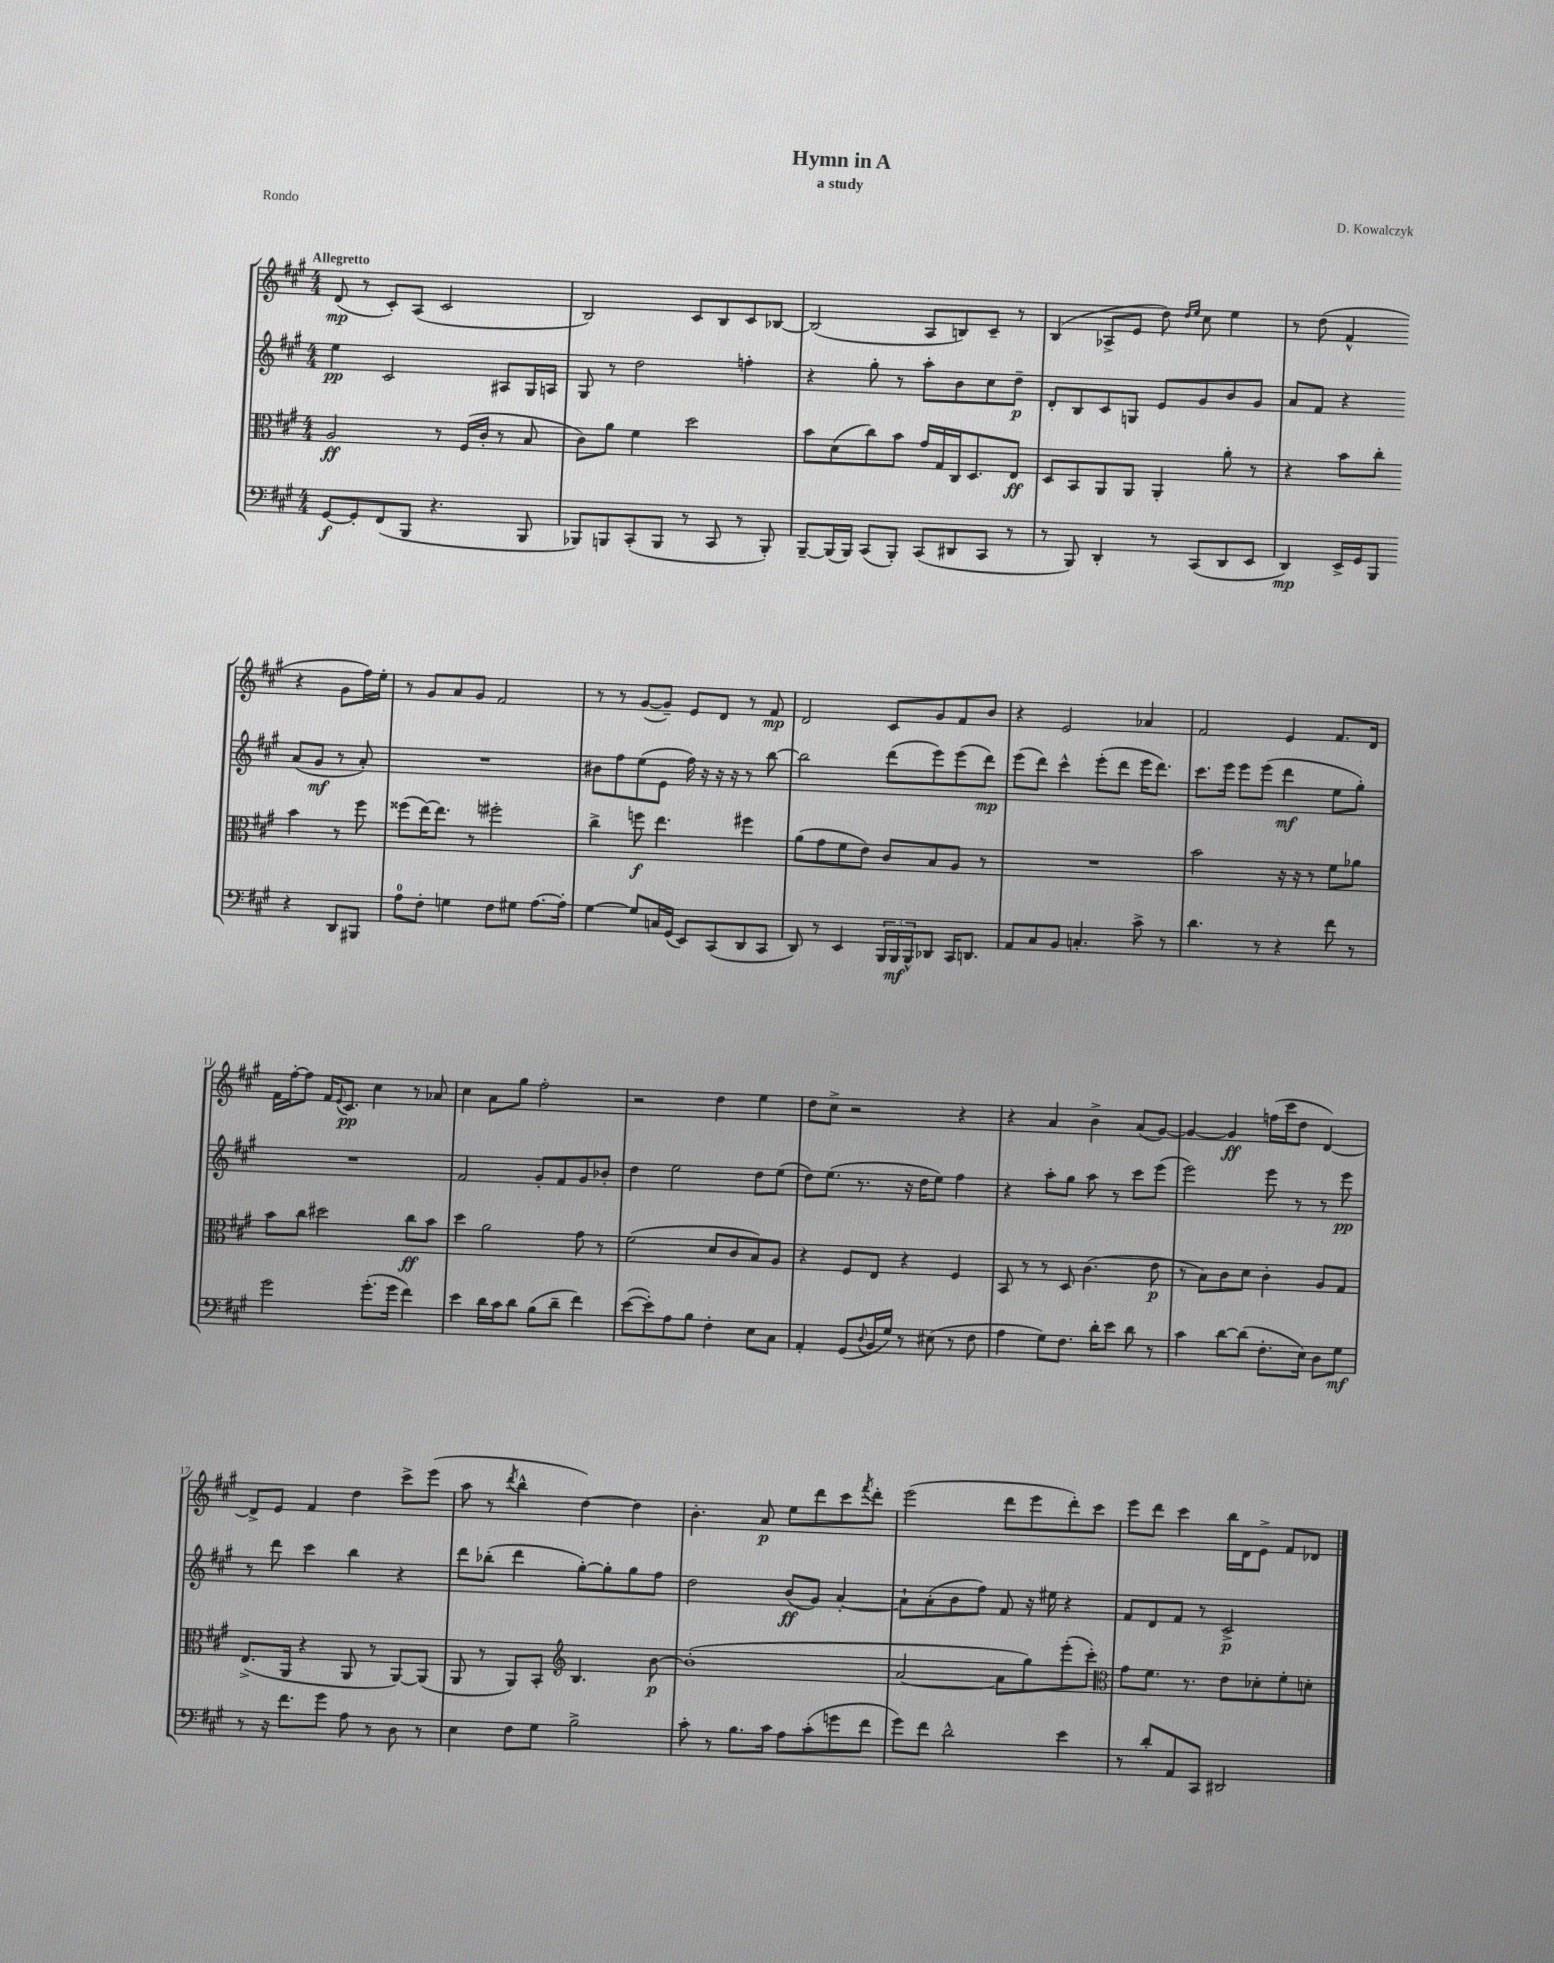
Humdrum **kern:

**kern	**kern	**kern	**kern
*staff4	*staff3	*staff2	*staff1
*clefF4	*clefC3	*clefG2	*clefG2
*k[f#c#g#]	*k[f#c#g#]	*k[f#c#g#]	*k[f#c#g#]
*M4/4	*M4/4	*M4/4	*M4/4
[8GG#/L	2A/	4ee\	(8d/
8GG#'/]	.	.	8r
(8FF#/	.	2c#/	8c#'/L)
8BBB/J	.	.	(8A/J
4.r	8r	.	2c#/
.	(16F#/LL	.	.
.	16c#'/JJ	.	.
.	8r	8A#/L	.
8BBB/	8B/	16G#/L	.
.	.	16A/JJ	.
=	=	=	=
8BBB-/L)	8c#\L)	8G#/	2B/)
8BBB/	8a\J	8r	.
(8CC#'/	4f#\	2dd\	.
8BBB/J	.	.	.
8r	2dd\	.	8c#/L
8CC#/	.	.	8B/
8r	.	4ff'\	8c#/
8BBB'/)	.	.	[8B-/J
=	=	=	=
[8BBB~/L	8b\L	4r	(2B-/]
(16BBB/]L	(8d\	.	.
16BBB/JJ)	.	.	.
(8CC#/L	8cc#\)	8gg#'\	.
8BBB'/J)	8b\J	8r	.
(8CC#/L	16g#/LL	8aa'\L	8A/L
.	16G#/	.	.
8DD#/	16C#/J	8b\	8B/)
.	8.D/	.	.
8CC#/J	.	8cc#\	8c#~/J
8r	8E/J	8dd~\J	8r
=	=	=	=
8r	8D/L	8d'/L	(4B/
8BBB/)	8BB/	8B/	.
4DD'/	8AA/	8c#/	8A-^/L
.	8AA/J	8G/J	8e/J
8r	4AA'/	8e/L	8dd\)
.	.	.	16qqdd/LL
.	.	.	16qqee/JJ
(8CC#/L	.	8g#/	8cc#\
8DD/	8a'\	8b/	4ee\
8EE/J	8r	8g#/J	.
=	=	=	=
4DD/)	4r	8a/L	8r
.	.	8f#/J	(8dd\
16EE^/LL	8b\L	4r	4f#^^/
16GG#/J	.	.	.
8BBB/J	8cc#'\J	.	.
4r	4b\	(8a/L	4r
.	.	8g#/J	.
8DD/L	8r	8r	8g#\L
8BBB#/J	8ff#\	8a'/)	16ff#\L)
.	.	.	16ee'\JJ
=	=	=	=
8A\L	(8ff##\L	1r	8r
8F#'\J	[16ee\K)	.	8g#/L
.	8.ee\]J	.	.
4G\	.	.	8a/
.	8r	.	8g#/J
8F#\L	2ff#'\	.	2f#/
8G#\J	.	.	.
[8.A\L	.	.	.
16A'\]Jk	.	.	.
=	=	=	=
[4G#\	4cc#^\	8b#\L	8r
.	.	8ff#\	8r
8G#/]L	8ff\	(8ee\	([8g#/L
16C/L	4.ee\	8e\J	8g#~/]J)
(16GG#/JJ	.	.	.
8EE/L)	.	16ff#\)	8e/L
.	.	16r	.
(8CC#/	.	16r	8d/J
.	.	16r	.
8DD/	4ff#\	8r	8r
8CC#/J	.	[8bb\	8f#/
=	=	=	=
8DD/)	(8a\L	2bb\]	2d/
8r	8g#\	.	.
4EE/	8f#\	.	.
.	8e\J)	.	.
24BBB/LL	8c#/L	(8ddd\L	8c#/L
24BBB/	.	.	.
24BBB^^/J	.	.	.
8DD-/J	8B/	8eee\)	8g#/
16CC#/LK	8A/J	(8eee\	8f#/
8.DD/J	.	.	.
.	8r	8ddd\J)	8b/J
=	=	=	=
8AA/L	1r	(8eee\L	4r
8C#/	.	8ddd\J)	.
8BB/J	.	4ccc#^^\	2e/
4.C'/	.	.	.
.	.	(8eee'\L	.
.	.	8ddd\J	.
8c#^\	.	16eee\LK	4a-/
.	.	8.ddd\J)	.
8r	.	.	.
=	=	=	=
4.d\	2b\	8.ccc#\L	2f#/
.	.	16eee\Jk	.
.	.	8eee\L	.
8r	.	(8eee\J	.
4r	16r	4ddd\	4e/
.	16r	.	.
.	8r	.	.
8f#\	8f#\L	8ee\L	8.f#/L
8r	8a-\J	8gg#'\J)	.
.	.	.	16d/Jk
=	=	=	=
2g#\	8b\L	1r	16f#\LL
.	.	.	[16ff#'\J
.	8cc#\J	.	8ff#\]J
.	2dd#\	.	16f#/LK
.	.	.	8qqe/
.	.	.	8.c#/J
(8.g#'\L	.	.	4cc#\
16g#\Jk	.	.	.
4f#\)	8cc#\L	.	8r
.	8b\J	.	8a-/
=	=	=	=
4e\	4dd\	2f#/	4cc#\
16d\LL	2a\	.	8a\L
16c#\J	.	.	.
8d\J	.	.	8gg#\J
(8B\L	.	8g#'/L	2ff#'\
8d~\J	.	8f#/	.
4f#\)	8g#\	8g#/	.
.	8r	8b-'/J	.
=	=	=	=
([8e\L	(2f#\	4dd\	2r
8e'\])	.	.	.
8A\	.	2ee\	.
8B\J	.	.	.
4F#'\	8d/L	.	4dd\
.	8c#/	.	.
8E\L	8B/)	8dd\L	4ee\
8C#\J	8A/J	(8ee\J	.
=	=	=	=
4AA'/	4r	8dd\L)	8dd\L
.	.	(8.ee\J	8cc#^\J
(8GG#/L	8F#/L	.	2r
.	.	8.r	.
8qqD/	.	.	.
16BB/L	8E/J	.	.
16G#/JJ)	.	.	.
8r	4r	16r	.
.	.	16dd\LK	.
(8E#\	.	8ee\J)	.
8r	4F#/	4ff#\	4r
8F#\	.	.	.
=	=	=	=
4A\	8BB/	4r	4r
.	8r	.	.
8G#\L)	8r	8aa'\L	4a/
8.F#\J	8D/	8gg#\J	.
.	(4.c#\	8aa\	4b^\
16d'\LK	.	.	.
8e\J	.	8r	.
8d\	.	8ccc#\L	(8a/L
8r	8e\	(8eee\J	[8g#/J)
=	=	=	=
4c#\	8r	2eee\)	4g#/_
.	8B\L)	.	.
[8d\L	8c#\	.	4g#/]
(8d\]J	8d\J	.	.
8.F#'\L	4c#'\	8eee\	(16ff\LL
.	.	.	16ccc#\J
.	.	8r	8dd\J
16E\Jk)	.	.	.
8D\L	8A/L	8r	[4d/)
8G#\J	8G#/J	8eee\	.
=	=	=	=
8r	(8.E^/L	8r	8d^/]L
16r	.	8ddd\	8e/J
8.f#\L	16AA/Jk	.	.
.	4r	4ccc#\	4f#/
8g#\J	.	.	.
8A\	8AA/	4bb\	4dd\
8r	8r	.	.
8D\	[8AA/L)	4r	8ccc#^\L
8r	(8AA/]J	.	(8eee\J
=	=	=	=
4E\	8AA/	8ddd\L	8aa\
.	8r	(8bb-'\J	8r
.	.	.	8qddd/
8F#\L	8AA/L)	4ddd\	4bb^^\
8G#\J	8BB'/J	.	.
*	*clefG2	*	*
2B^\	4.B/	[8gg#'\L)	[4dd\)
.	.	8gg#'\]	.
.	.	8gg#\	4dd\]
.	[8b\	8ff#\J	.
=	=	=	=
8c#'\	(1b']	2dd\	4.b'\
8r	.	.	.
8.B\L	.	.	.
.	.	.	8a/
16c#\Jk	.	.	.
8A\L	.	(8b/L	8ee\L
(8c#'\	.	8g#/J)	8ddd\
8g\	.	[4a'/	8ccc#\
.	.	.	8qfff#/
8f#\J	.	.	8ddd'\J
=	=	=	=
8g#\L)	[2a/	8a`\]L	(2eee\
8f#\J	.	(8a'\	.
2d^^\	.	8b\	.
.	.	8ff#\J)	.
.	8a\]L	8f#/	8ddd\L
.	8gg#\)	16r	8eee\
.	.	16ee#\	.
4e\	(8eee'\	4r	8ddd'\)
.	8ccc#'\J)	.	8ccc#\J
=	=	=	=
*	*clefC3	*	*
8r	8g#\L	8f#/L	8eee\L
8d'/L	8.f#\J	8d/	8ddd\J
8AA/	.	8f#/J	4ccc#\
.	8.r	.	.
8CC#/J	.	8r	.
2DD#/	8e\L	2c#^/	16bb\LL
.	.	.	16d\J
.	8d-'\	.	8e^\J
.	8f#'\	.	8f#/L
.	8d'\J	.	8d-/J
==	==	==	==
*-	*-	*-	*-
